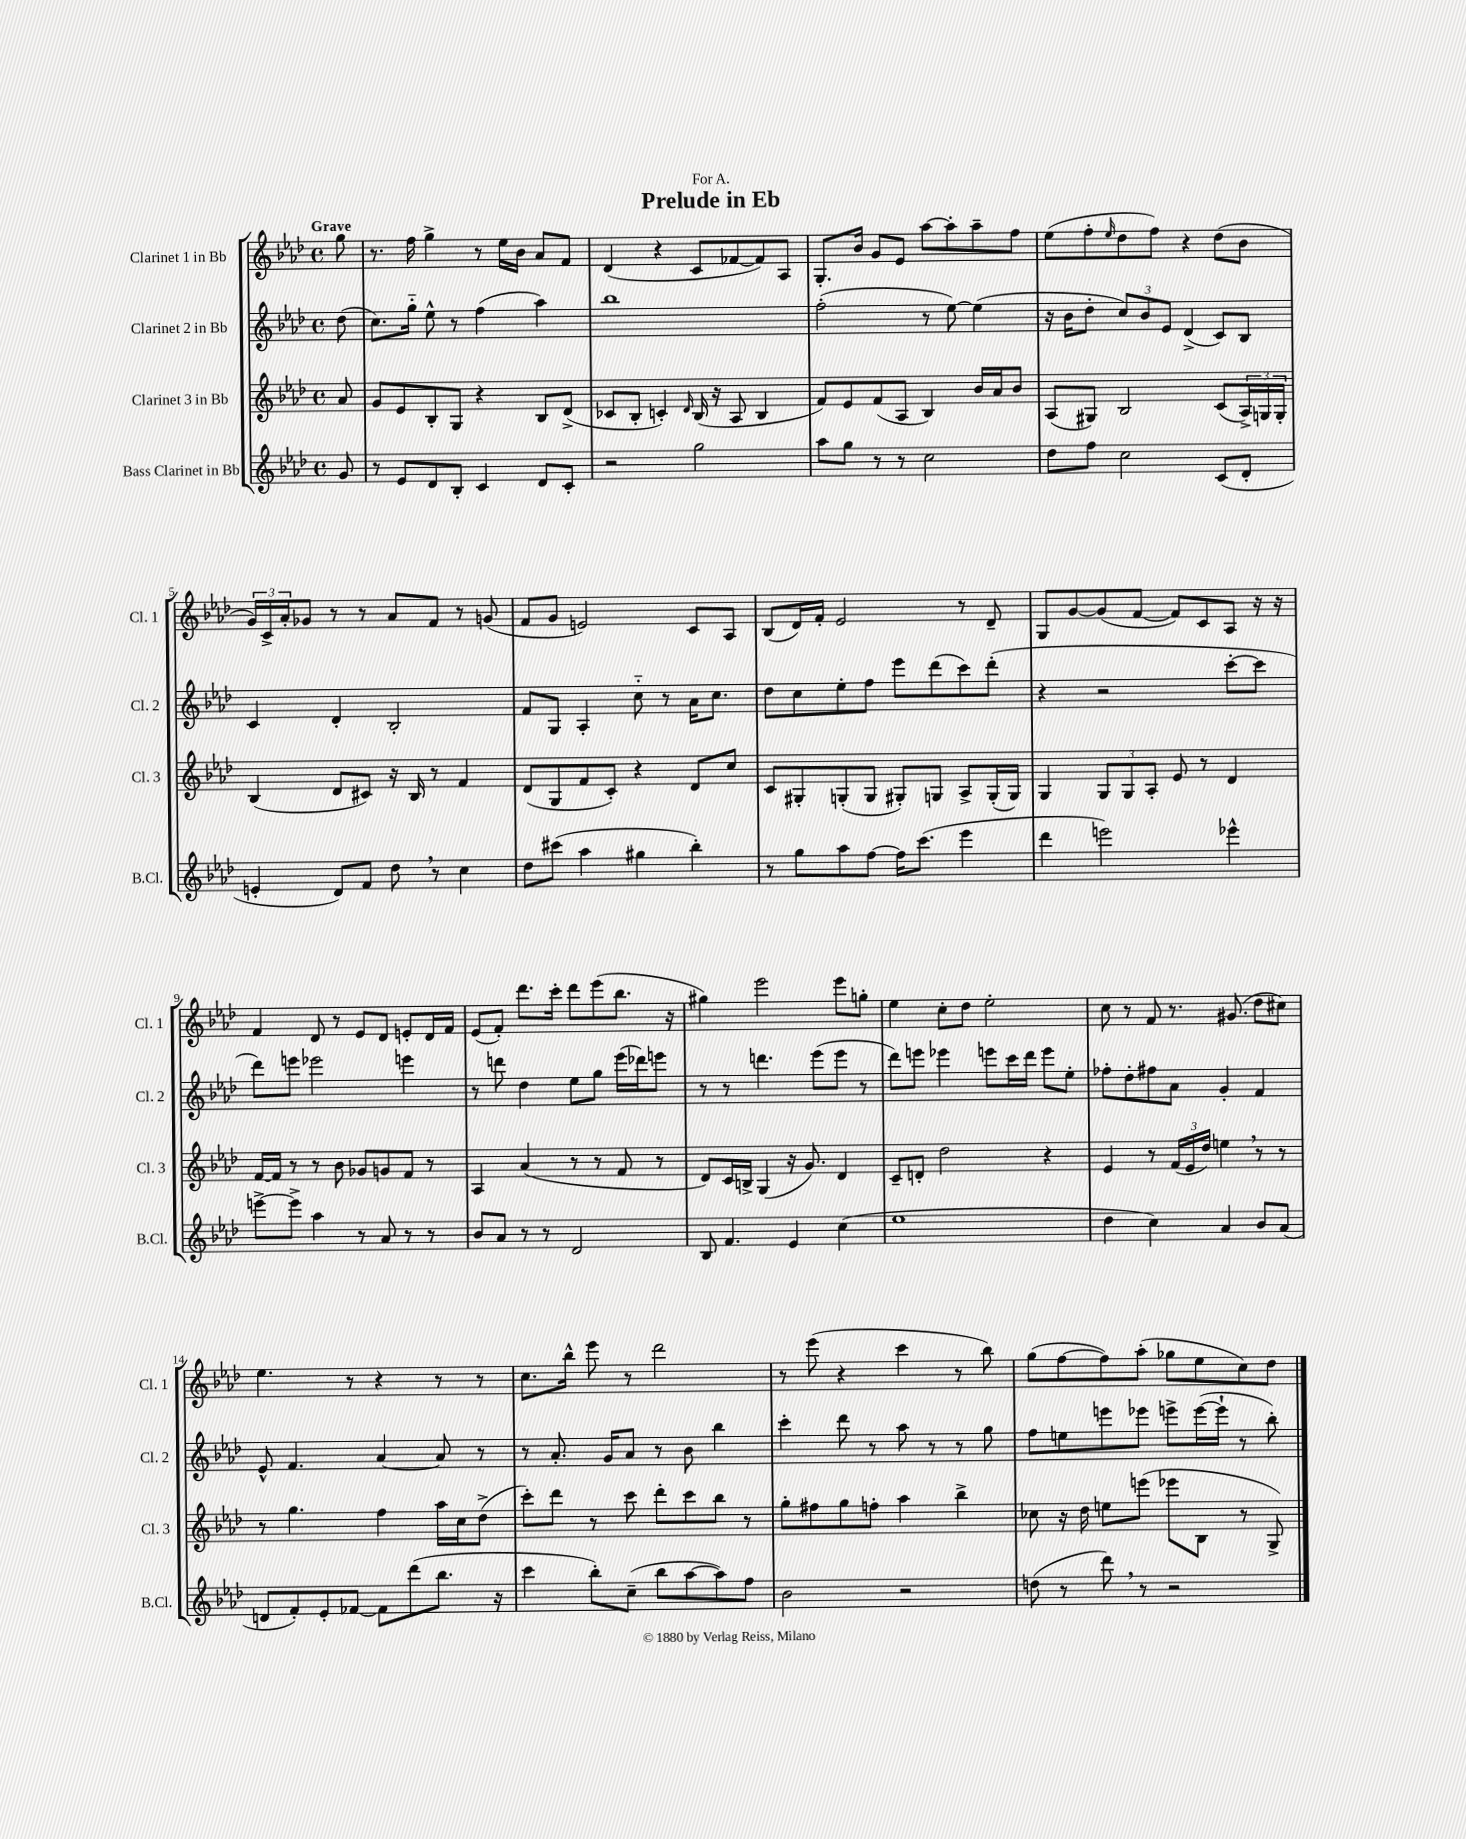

**kern	**kern	**kern	**kern
*part4	*part3	*part2	*part1
*staff4	*staff3	*staff2	*staff1
*I"Bass Clarinet in Bb	*I"Clarinet 3 in Bb	*I"Clarinet 2 in Bb	*I"Clarinet 1 in Bb
*I'B.Cl.	*I'Cl. 3	*I'Cl. 2	*I'Cl. 1
*clefG2	*clefG2	*clefG2	*clefG2
*k[b-e-a-d-]	*k[b-e-a-d-]	*k[b-e-a-d-]	*k[b-e-a-d-]
*M4/4	*M4/4	*M4/4	*M4/4
*met(c)	*met(c)	*met(c)	*met(c)
=	=	=	=
!	!	!	!LO:TX:a:B:t=Grave
8g/	8a-/	(8dd-\	8gg\
=1	=1	=1	=1
8r	8g/L	8.cc\L)	8.r
8e-/L	8e-/	.	.
.	.	16gg\Jk	16ff\
8d-/	8B-'/	8ee-^^\	4gg^\
8B-'/J	8G/J	8r	.
4c/	4r	(4ff\	8r
.	.	.	16ee-\LL
.	.	.	16b-\JJ
8d-/L	8B-/L	4aa-\)	8a-/L
8c'/J	(8d-^/J	.	8f/J
=2	=2	=2	=2
2r	8c-X/L	1bb-	(4d-/
.	8B-'/J	.	.
.	4cn'/)	.	4r
.	16qqd-/	.	.
2gg\	(16B-/	.	8c/L
.	16r	.	.
.	8A-/	.	[8f-X/
.	4B-/	.	8f-/])
.	.	.	8A-/J
=3	=3	=3	=3
8aa-\L	8f/L)	(2ff'\	8.G'/L
8gg\J	8e-/	.	.
.	.	.	16b-/Jk
8r	(8f/	.	8g/L
8r	8A-/J	.	8e-/J
2cc\	4B-/)	8r	[8aa-\L
.	.	[8ee-\)	8aa-'\]
.	16b-/LL	(4ee-\]	8aa-~\
.	16a-/J	.	.
.	8b-/J	.	8ff\J
=4	=4	=4	=4
8dd-\L	(8A-/L	16r	(8ee-\L
.	.	16b-\KL	.
8ff\J	8G#X/J)	8dd-'\J	8ff'\
.	.	.	16qqee-/
2cc\	2B-/	12cc/L)	8dd-\
.	.	12b-/	.
.	.	.	8ff\J)
.	.	12e-/J	.
.	.	(4d-^/	4r
(8c/L	(8c/L	8c/L)	(8dd-\L
8d-'/J	24A-^/L)	8B-/J	8b-\J
.	24Gn/	.	.
.	24G'/JJ	.	.
!!LO:LB:g=z
=5	=5	=5	=5
4en'/	(4B-/	4c/	24g/LL)
.	.	.	24c^/
.	.	.	24a-'/J
.	.	.	8g-X/J
8d-/L)	8d-/L	4d-'/	8r
8f/J	8c#X/J)	.	8r
8dd-,\	16r	2B-'/	8a-/L
.	16B-/	.	.
8r	8r	.	8f/J
4cc\	4f/	.	8r
.	.	.	(8gn/
=6	=6	=6	=6
8dd-\L	(8d-/L	8f/L	8f/L
(8ccc#X\J	8G/	8G/J	8g/J
4aa-\	8f/	4A-'/	2en/)
.	8c'/J)	.	.
4gg#X\	4r	8cc\	.
.	.	8r	.
4bb-'\)	8d-/L	16a-\KL	8c/L
.	.	8.cc\J	.
.	8cc/J	.	8A-/J
=7	=7	=7	=7
8r	8c/L	8dd-\L	(8B-/L
8gg\L	8G#X'/	8cc\	16d-/L)
.	.	.	16f'/JJ
8aa-\	(8Gn'/	8ee-'\	2e-/
[8ff\J	8G/J	8ff\J	.
16ff\KL]	8G#X'/L)	8eee-\L	.
(8.ccc\J	.	.	.
.	8Gn/J	(8ddd-\	.
4eee-\	8A-^/L	8ccc\)	8r
.	(16G'/L	(8ddd-'\J	8d-~/
.	16G/JJ)	.	.
=8	=8	=8	=8
4ddd-\	4G/	4r	8G/L
.	.	.	[8g/
2eeen\)	12G/L	2r	(8g/]
.	12G/	.	.
.	.	.	[8f/J
.	12A-'/J	.	.
.	8e-/	.	8f/L])
.	8r	.	8c/
4eee-X^^\	4d-/	[8ccc'\L	8A-/J
.	.	8ccc\J]	16r
.	.	.	16r
!!LO:LB:g=z
=9	=9	=9	=9
[8eeen^\L	[16f/LL	8ddd-\L)	4f/
.	16f/JJ]	.	.
8eee^\J]	8r	8eeen\J	.
4aa-\	8r	2eee-X\	8d-/
.	8b-\	.	8r
8r	8g-X/L	.	8e-/L
8a-/	8gn/	.	8d-/J
8r	8f/J	4eeen\	8en'/L
8r	8r	.	16d-/L
.	.	.	16f/JJ
=10	=10	=10	=10
8b-/L	4A-/	8r	(8e-/L
8a-/J	.	8dddn\	8f'/J)
8r	(4a-/	4dd-\	8.ddd-\L
8r	.	.	.
.	.	.	16ccc'\Jk
2d-/	8r	8ee-\L	8ddd-\L
.	8r	8gg\J	(8eee-\
.	8f/	(16eee-\LL	8.bb-\J
.	.	16ddd-X\J)	.
.	8r	8eeen\J	.
.	.	.	16r
=11	=11	=11	=11
8B-/	8d-/L)	8r	4gg#X\)
4.f/	16c/L	8r	.
.	16Bn^/JJ	.	.
.	(4G/	4.dddn\	2eee-\
4e-/	16r	.	.
.	8.g/)	.	.
.	.	(8eee-\L	.
(4cc\	4d-/	8eee-\J	8eee-\L
.	.	8r	8ggn'\J
=12	=12	=12	=12
1ee-	8c~/L	8ddd-\L)	4ee-\
.	8dn'/J	8eeen\J	.
.	2dd-\	4eee-X\	8cc'\L
.	.	.	8dd-\J
.	.	8eeen\L	2ee-'\
.	.	16ccc\L	.
.	.	16ddd-\JJ	.
.	4r	8eee\L	.
.	.	8ee-'\J	.
=13	=13	=13	=13
4dd-\	4e-/	8ff-X'\L	8cc\
.	.	8dd-'\	8r
4cc\)	8r	8ff#X\	8f/
.	(24f/LL	8a-\J	8.r
.	24e-/	.	.
.	24dd-/JJ)	.	.
4a-/	4een,\	4g'/	.
.	.	.	(8.g#X/
8b-/L	8r	4f/	8dd-\L
(8a-/J	8r	.	8cc#X\J)
!!LO:LB:g=z
=14	=14	=14	=14
8dn/L	8r	8e-^^/	4.ee-\
8f'/)	4.gg\	4.f/	.
8e-'/	.	.	.
[8f-X/J	.	.	8r
8f-\L]	4ff\	[4a-/	4r
(8ddd-\	.	.	.
8.bb-\J	16aa-\LL	8a-/]	8r
.	16cc\J	.	.
.	(8dd-^\J	8r	8r
16r	.	.	.
=15	=15	=15	=15
4ccc\	8ccc'\L)	8r	8.cc\L
.	8ddd-\J	8.a-'/	.
.	.	.	16bb-^^\Jk
8bb-'\L)	8r	.	8eee-\
.	.	16g/KL	.
(8cc~\J	8ccc\	8a-/J	8r
8bb-\L	8ddd-'\L	8r	2ddd-\
[8aa-\	8ccc\	8b-\	.
8aa-\])	8bb-\J	4bb-\	.
8ff\J	8r	.	.
=16	=16	=16	=16
2b-\	8gg'\L	4ccc'\	8r
.	8ff#X\	.	(8eee-\
.	8gg\	8ddd-\	4r
.	8ffn'\J	8r	.
2r	4aa-\	8aa-\	4ccc\
.	.	8r	.
.	4bb-^\	8r	8r
.	.	8gg\	8bb-\)
=17	=17	=17	=17
(8ddn\	8cc-X\	8ff\L	(8gg\L
8r	16r	8een\	[8ff\
.	16dd-\	.	.
8ddd-,\)	8een\L	8eeen\	8ff\])
8r	(8eeen\J	8eee-X\J	(8aa-'\J
2r	8eee-X\L	8eeen^\L	8gg-X\L
.	8B-\J	([16eee\L	8ee-\
.	.	16eee`\JJ]	.
.	8r	8r	8cc\)
.	8G^/)	8bb-'\)	8dd-\J
==	==	==	==
*-	*-	*-	*-
